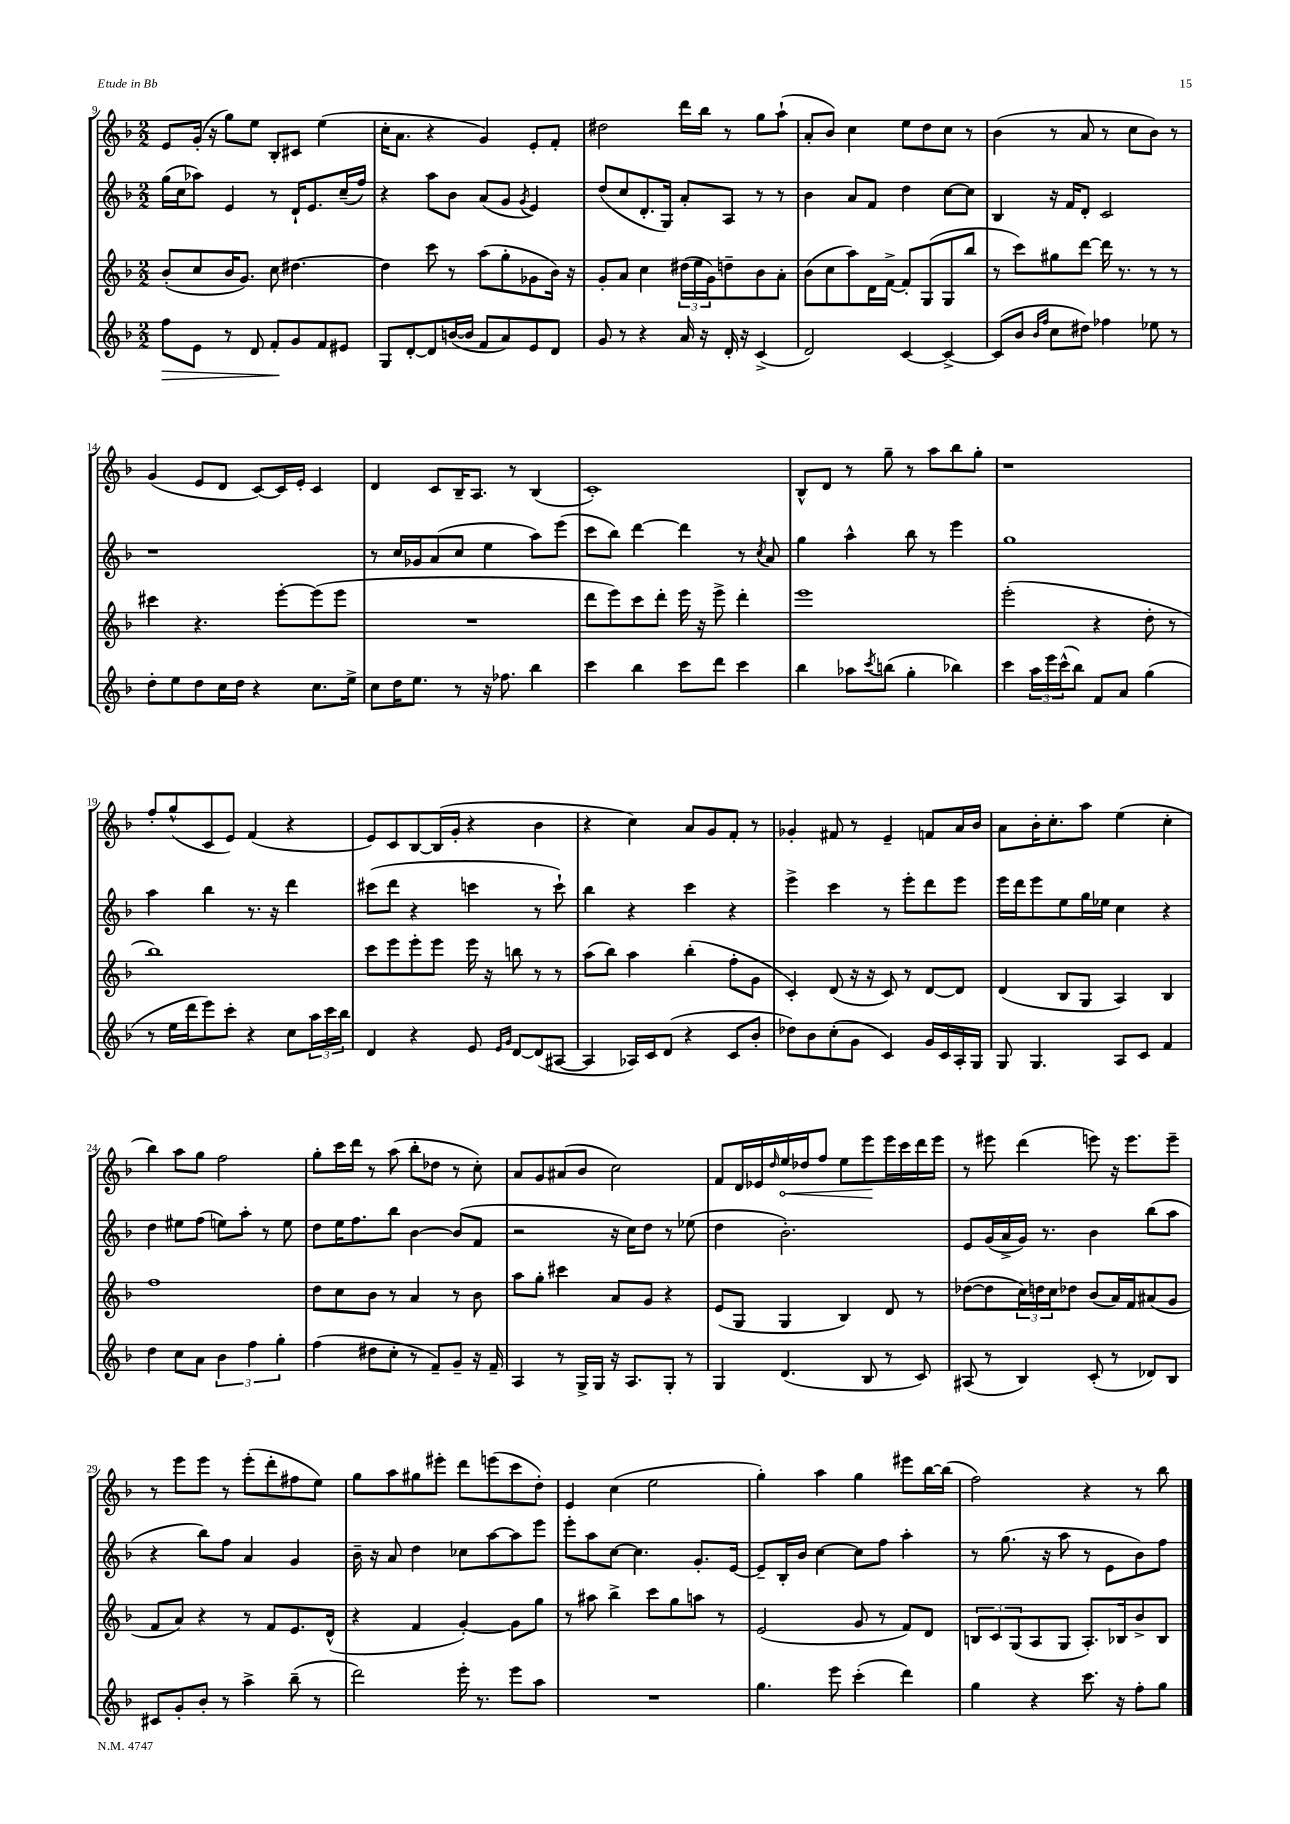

**kern	**kern	**kern	**kern
*staff4	*staff3	*staff2	*staff1
*clefG2	*clefG2	*clefG2	*clefG2
*k[b-]	*k[b-]	*k[b-]	*k[b-]
*M2/2	*M2/2	*M2/2	*M2/2
8ff\L	(8b-'/L	(16gg\LL	8e/L
.	.	16cc\J	.
8e\J	8cc/	8aa-\J)	(16g'/Jk
.	.	.	16r
8r	16b-/K	4e/	8gg\L)
.	8.g/J)	.	.
8d/	.	.	8ee\J
8f'/L	8cc\	8r	8B-'/L
8g/	[4.dd#\	16d`/LK	8c#/J
.	.	8.e/	.
8f/	.	.	(4ee\
8e#/J	.	(16cc~/L	.
.	.	16ff/JJ)	.
=	=	=	=
8G/L	4dd#\]	4r	16cc'\LK
.	.	.	8.a\J
[8d'/	.	.	.
8d/]	8ccc\	8aa\L	4r
([16b/L	8r	8b-\J	.
16b/]JJ	.	.	.
8f/L	(8aa\L	(8a/L	4g/)
8a/)	8gg'\	8g/J	.
.	.	8qg/	.
8e/	8g-\	4e/)	8e'/L
8d/J	16b-\Jk)	.	8f'/J
.	16r	.	.
=	=	=	=
8g/	8g'/L	(8dd/L	2dd#\
8r	8a/J	8cc/	.
4r	4cc\	8.d'/	.
.	.	16G/Jk)	.
16a/	(24dd#\LL	8a'/L	16ddd\LL
.	24ee\	.	.
16r	.	.	16bb-\JJ
.	24g\J)	.	.
16d'/	8dd~\	8A/J	8r
16r	.	.	.
(4c^/	8b-\	8r	8gg\L
.	8a'\J	8r	(8aa`\J
=	=	=	=
2d/)	(8b-\L	4b-\	8a'/L
.	8cc\	.	8b-/J)
.	8aa\)	8a/L	4cc\
.	16d\L	8f/J	.
.	[16f^\JJ	.	.
[4c/	8f'/]L	4dd\	8ee\L
.	(8G/	.	8dd\
4c^/_	8G/	[8cc\L	8cc\J
.	8bb-/J	8cc\]J	8r
=	=	=	=
(8c/]L	8r	4B-/	(4b-\
8b-/J	8ccc\L)	.	.
16qqb-/LL	.	.	.
16qqff/JJ	.	.	.
8cc\L	8gg#\	16r	8r
.	.	16f/LK	.
8dd#\J)	[8ddd\J	8d'/J	8a/
4ff-\	16ddd\]	2c/	8r
.	8.r	.	.
.	.	.	8cc\L
8ee-\	8r	.	8b-\J)
8r	8r	.	8r
=	=	=	=
8dd'\L	4ccc#\	1r	(4g/
8ee\	.	.	.
8dd\	4.r	.	8e/L
16cc\L	.	.	8d/J
16dd\JJ	.	.	.
4r	.	.	[8c/L)
.	[8eee'\L	.	16c/]L
.	.	.	16e'/JJ
8.cc\L	(8eee\]	.	4c/
.	8eee\J	.	.
16ee^\Jk	.	.	.
=	=	=	=
8cc\L	1r	8r	4d/
16dd\K	.	16cc/LL	.
8.ee\J	.	16g-/J	.
.	.	(8a/	8c/L
8r	.	8cc/J	16B-~/K
.	.	.	8.A/J
16r	.	4ee\	.
8.ff-\	.	.	.
.	.	.	8r
4bb-\	.	8aa\L)	(4B-/
.	.	(8eee\J	.
=	=	=	=
4ccc\	8ddd\L	8ccc\L	1c')
.	8eee\)	8bb-\J)	.
4bb-\	8ccc\	[4ddd\	.
.	8ddd'\J	.	.
8ccc\L	16eee\	4ddd\]	.
.	16r	.	.
8ddd\J	8eee^\	.	.
4ccc\	4ddd'\	8r	.
.	.	8qcc/	.
.	.	8a/	.
=	=	=	=
4bb-\	1eee	4gg\	8B-^^/L
.	.	.	8d/J
8aa-\L	.	4aa^^\	8r
8qccc/	.	.	.
(8bb\J	.	.	8gg~\
4gg'\	.	8bb-\	8r
.	.	8r	8aa\L
4bb-\)	.	4eee\	8bb-\
.	.	.	8gg'\J
=	=	=	=
4ccc\	(2eee'\	1gg	1r
24aa\LL	.	.	.
24eee\	.	.	.
(24ccc^^\J	.	.	.
8bb-\J)	.	.	.
8f/L	4r	.	.
8a/J	.	.	.
(4gg\	8dd'\	.	.
.	8r	.	.
=	=	=	=
8r	1bb-)	4aa\	8ff'/L
16ee\LL	.	.	(8gg^^/
16ddd\J	.	.	.
8eee\)	.	4bb-\	8c/
8ccc'\J	.	.	8e/J)
4r	.	8.r	(4f/
.	.	16r	.
8cc\L	.	4ddd\	4r
24aa\L	.	.	.
24ccc\	.	.	.
24bb-\JJ	.	.	.
=	=	=	=
4d/	8ccc\L	(8ccc#\L	8e/L)
.	8eee\	8ddd\J	8c/
4r	8eee'\	4r	[8B-/
.	8eee\J	.	(16B-/]L
.	.	.	16g'/JJ
8e/	16eee\	4ccc\	4r
.	16r	.	.
16qqe/LL	.	.	.
16qqg/JJ	.	.	.
[8d/L	8bb\	.	.
(8d/]	8r	8r	4b-\
[8A#/J	8r	8ccc`\)	.
=	=	=	=
4A#/]	(8aa\L	4bb-\	4r
.	8bb-\J)	.	.
16A-/LL)	4aa\	4r	4cc\)
16c/J	.	.	.
(8d/J	.	.	.
4r	(4bb-'\	4ccc\	8a/L
.	.	.	8g/
8c/L	8ff'\L	4r	8f'/J
8b-'/J	8g\J	.	8r
=	=	=	=
8dd-\L)	4c'/)	4eee^\	4g-'/
8b-\	.	.	.
(8cc'\	(8d/	4ccc\	8f#/
8g\J	16r	.	8r
.	16r	.	.
4c/)	8c/)	8r	4e~/
.	8r	8eee'\L	.
16g/LL	[8d/L	8ddd\	8f/L
16c/	.	.	.
16A'/	8d/]J	8eee\J	16a/L
16G/JJ	.	.	16b-/JJ
=	=	=	=
8G/	(4d/	16eee\LL	8a\L
.	.	16ddd\J	.
4.G/	.	8eee\	16b-'\K
.	.	.	8.cc'\
.	8B-/L	8ee\	.
.	8G/J	16gg\L	8aa\J
.	.	16ee-\JJ	.
8A/L	4A/)	4cc\	(4ee\
8c/J	.	.	.
4f/	4B-/	4r	4cc'\
=	=	=	=
4dd\	1ff	4dd\	4bb-\)
8cc\L	.	8ee#\L	8aa\L
8a\J	.	(8ff\J	8gg\J
6b-\	.	8ee\L)	2ff\
.	.	8aa'\J	.
6ff\	.	.	.
.	.	8r	.
6gg'\	.	.	.
.	.	8ee\	.
=	=	=	=
(4ff\	8dd\L	8dd\L	8gg'\L
.	8cc\	16ee\K	16ccc\L
.	.	8.ff\	16ddd\JJ
8dd#\L	8b-\J	.	8r
8cc'\J	8r	8bb-\J	(8aa\
8r	4a/	[4b-\	8bb-'\L
8f~/L)	.	.	8dd-\J
8g~/J	8r	(8b-/]L	8r
16r	8b-\	8f/J	8cc'\)
16f~/	.	.	.
=	=	=	=
4A/	8aa\L	2r	8a/L
.	8gg'\J	.	8g/
8r	4ccc#\	.	(8a#/
16G^/LL	.	.	8b-/J
16G/JJ	.	.	.
16r	8a/L	16r	2cc\)
8.A/L	.	16cc\LK)	.
.	8g/J	8dd\J	.
8G'/J	4r	8r	.
8r	.	(8ee-\	.
=	=	=	=
4G/	(8e/L	4dd\	8f/L
.	8G/J	.	16d/L
.	.	.	16e-/
.	.	.	16qqdd/
(4.d/	4G/	2.b-'\)	16ee/
.	.	.	16dd-/J
.	.	.	8ff/J
.	4B-/)	.	8ee\L
8B-/	.	.	8eee\
8r	8d/	.	16eee\L
.	.	.	16ccc\
8c/)	8r	.	16ddd\
.	.	.	16eee\JJ
=	=	=	=
(8A#/	([8dd-\L	8e/L	8r
8r	8dd-\]	(16g/L	8eee#\
.	.	16a^/	.
4B-/)	24cc\L)	16g/JJ)	(4ddd\
.	24dd\	.	.
.	.	8.r	.
.	24cc\J	.	.
.	8dd-\J	.	.
(8c'/	(8b-/L	4b-\	8eee\)
8r	16a/L)	.	16r
.	16f/J	.	8.eee\L
8d-/L)	(8a#/	(8bb-\L	.
8B-/J	8g/J	8aa\J	8eee~\J
=	=	=	=
8c#/L	8f/L	4r	8r
8g'/	8a/J)	.	8eee\L
8b-'/J	4r	8bb-\L)	8eee\J
8r	.	8ff\J	8r
4aa^\	8r	4a/	(8eee'\L
.	8f/L	.	8ddd'\
(8bb-~\	8.e/	4g/	8ff#\
8r	.	.	8ee\J)
.	(16d^^/Jk	.	.
=	=	=	=
2ddd\)	4r	16b-~\	8gg\L
.	.	16r	.
.	.	8a/	8aa\
.	4f/	4dd\	8gg#\
.	.	.	8eee#'\J
16eee'\	[4g'/)	8cc-\L	8ddd\L
8.r	.	.	.
.	.	[8aa\	(8eee\
8eee\L	8g\]L	8aa\]	8ccc\
8aa\J	8gg\J	8eee\J	8dd'\J)
=	=	=	=
1r	8r	8eee'\L	4e/
.	8aa#\	8aa\	.
.	4bb-^\	[8cc\J	(4cc\
.	.	4.cc\]	.
.	8ccc\L	.	2ee\
.	8gg\	.	.
.	8aa\J	8.g'/L	.
.	8r	.	.
.	.	[16e/Jk	.
=	=	=	=
4.gg\	(2e/	8e~/]L	4gg'\)
.	.	16B-'/L	.
.	.	16b-/JJ	.
.	.	[4cc\	4aa\
8eee\	.	.	.
(4ccc'\	8g/	8cc\]L	4gg\
.	8r	8ff\J	.
4ddd\)	8f/L)	4aa'\	8eee#\L
.	8d/J	.	[16bb-\L
.	.	.	(16bb-\]JJ
=	=	=	=
4gg\	12B/L	8r	2ff\)
.	12c/	.	.
.	.	(8.gg\	.
.	(12G/	.	.
4r	8A/	.	.
.	.	16r	.
.	8G/J	8aa\	.
8.ccc\	8.A'/L)	8r	4r
.	.	8e\L	.
16r	16B-/k	.	.
8ff'\L	8b-^/	8b-\)	8r
8gg\J	8B-/J	8ff\J	8bb-\
==	==	==	==
*-	*-	*-	*-
